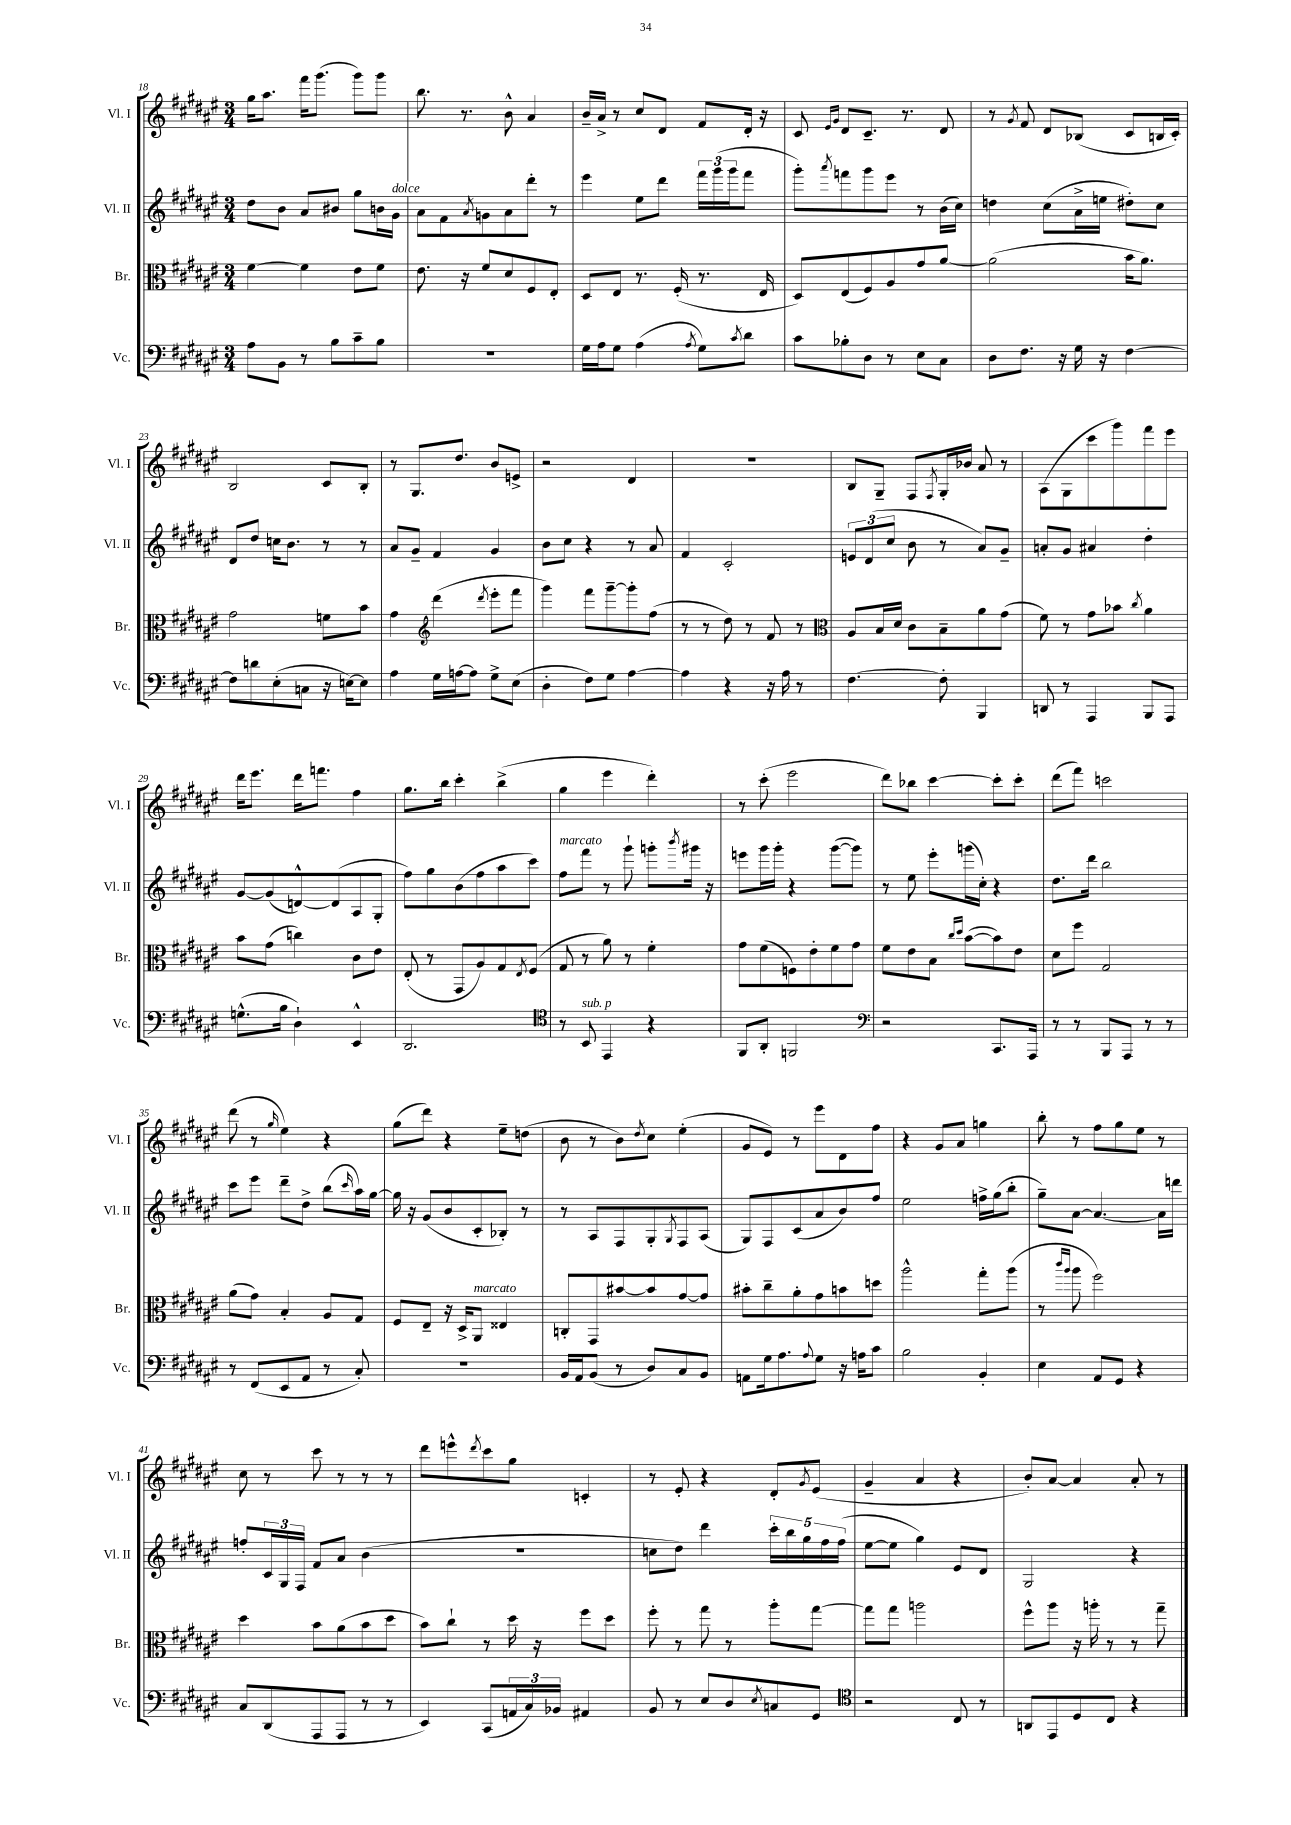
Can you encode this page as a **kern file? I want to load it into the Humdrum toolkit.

**kern	**kern	**kern	**kern
*staff4	*staff3	*staff2	*staff1
*clefF4	*clefC3	*clefG2	*clefG2
*k[f#c#g#d#a#e#]	*k[f#c#g#d#a#e#]	*k[f#c#g#d#a#e#]	*k[f#c#g#d#a#e#]
*M3/4	*M3/4	*M3/4	*M3/4
8A#	[4f#	8dd#	16gg#
.	.	.	8.aa#
8BB	.	8b	.
8r	4f#]	8a#	16fff#
.	.	.	(8.ggg#
8B	.	8b#	.
8c#~	8e#	8gg#	8ggg#)
8B	8f#	16b	8ggg#
.	.	16g#	.
=	=	=	=
2.r	8.e#	8a#	8.bb
.	.	8f#	.
.	16r	.	8.r
.	.	8qa#	.
.	8f#	8g	.
.	8d#	8a#	8b^^
.	8F#	8ddd#'	4a#
.	8E#'	8r	.
=	=	=	=
16G#	8D#	4eee#	16b~
16A#	.	.	16a#^
8G#	8E#	.	8r
(4A#	8.r	8ee#	8cc#
.	.	8ddd#	8d#
.	(16F#'	.	.
8qA#	.	.	.
8G#)	8.r	24fff#	8f#
.	.	(24ggg#	.
.	.	24ggg#	.
8qc#	.	.	.
8d#	.	8fff#	16d#'
.	16E#	.	16r
=	=	=	=
8c#	8D#)	8ggg#')	8c#
.	.	.	16qqe#
.	.	8qaaa#	16qqg#
8B-'	(8E#	8fff	8d#
8D#	8F#)	8ggg#	8.c#~
8r	8A#	8eee#	.
.	.	.	8.r
8E#	8g#	8r	.
8C#	[8a#	(16b	8d#
.	.	16cc#)	.
=	=	=	=
8D#	(2a#]	4dd	8r
.	.	.	8qg#
8.F#	.	.	8f#
.	.	(8cc#	8d#
16r	.	.	.
16G#	.	16a#^	(8B-
16r	.	16ee	.
[4F#	16b	8dd#')	8c#
.	8.a#)	.	.
.	.	8cc#	16B
.	.	.	16c#')
=	=	=	=
8F#]	2g#	8d#	2B
8d	.	8dd#	.
(8E#'	.	16cc	.
.	.	8.b	.
8C	.	.	.
16r	8f	8r	8c#
[16E)	.	.	.
8E]	8b	8r	8B'
=	=	=	=
4A#	4g#	8a#	8r
.	.	8g#~	8.G#
*	*clefG2	*	*
16G#	(4ddd#	4f#	.
[16A	.	.	8.dd#
8A]	.	.	.
.	8qddd#	.	.
8G#^	8eee#'	4g#	8b
(8E#	8fff#	.	8e^
=	=	=	=
4D#'	4ggg#)	8b	2r
.	.	8cc#	.
8F#)	8fff#	4r	.
8G#	[8ggg#~	.	.
[4A#	8ggg#']	8r	4d#
.	(8ff#	8a#	.
=	=	=	=
4A#]	8r	4f#	2.r
.	8r	.	.
4r	8dd#)	2c#'	.
.	8r	.	.
16r	8f#	.	.
16A#	.	.	.
8r	8r	.	.
=	=	=	=
*	*clefC3	*	*
[4.F#	8A#	12e	8B
.	.	(12d#	.
.	16B	.	8G#~
.	.	12cc#	.
.	16d#	.	.
.	8c#	8b	8F#
.	.	.	8qF#
8F#']	8B~	8r	16G#'
.	.	.	16b-
4BBB	8a#	8a#)	8a#
.	(8g#	8g#~	8r
=	=	=	=
8DD	8f#)	8a'	(8A#
8r	8r	8g#	8G#
4AAA#	8g#	4a#	8ccc#
.	8b-	.	8ggg#)
.	8qcc#	.	.
8BBB	4a#	4dd#'	8fff#
8AAA#	.	.	8eee#
=	=	=	=
(8.G^^	8b	[8g#	16ddd#
.	.	.	8.eee#
.	(8g#	(8g#]	.
16B	.	.	.
4D#`)	4cc)	[8d^^)	16ddd#
.	.	.	8.fff
.	.	(8d]	.
4EE#^^	8c#	8A#	4ff#
.	8e#	8G#'	.
=	=	=	=
2.DD#	(8E#'	8ff#)	8.gg#
.	8r	8gg#	.
.	.	.	16bb
.	8GG#	(8b	4ccc#'
.	8A#)	8ff#	.
.	8G#	8aa#	(4bb^
.	8qE#	.	.
.	(8F#	8ccc#)	.
=	=	=	=
*clefC4	*	*	*
8r	8G#	8ff#	4gg#
8BB	8r	8fff#	.
4EE#	8a#)	8r	4eee#
.	8r	8ggg#`	.
4r	4f#'	8ggg'	4ddd#')
.	.	8qbbb	.
.	.	16ggg#	.
.	.	16r	.
=	=	=	=
8FF#	8g#	8eee	8r
8AA#'	(8f#	16ggg#	(8ccc#'
.	.	16ggg#'	.
2FF	8F)	4r	2eee#
.	8e#'	.	.
.	8f#	([8ggg#	.
.	8g#	8ggg#])	.
=	=	=	=
*clefF4	*	*	*
2r	8f#	8r	8ddd#)
.	8e#	8ee#	8bb-
.	8B	8eee#'	[4ccc#
.	16qqcc#	.	.
.	16qqdd#	.	.
.	([8b	(16ggg	.
.	.	16cc#')	.
8.CC#	8b])	4r	8ccc#']
.	8e#	.	8ccc#'
16AAA#	.	.	.
=	=	=	=
8r	8d#	8.dd#	(8ddd#
8r	8ff#	.	8fff#)
.	.	16ddd#	.
8BBB	2G#	2bb	2ccc
8AAA#	.	.	.
8r	.	.	.
8r	.	.	.
=	=	=	=
8r	(8a#	8ccc#	(8ddd#
(8FF#	8g#)	8eee#	8r
.	.	.	16qqgg#
8EE#	4B'	8ddd#~	4ee#)
8AA#	.	8dd#^	.
8r	8A#	(8bb	4r
.	.	16qqccc#	.
8C#')	8G#	16aa#)	.
.	.	[16gg#	.
=	=	=	=
2.r	8F#	16gg#]	(8gg#
.	.	16r	.
.	8E#~	(8g#	8ddd#)
.	16r	8b	4r
.	16D#^	.	.
.	8AA#	8c#'	.
.	4E##	8B-')	8ee#~
.	.	8r	(8dd
=	=	=	=
16BB	8C'	8r	8b
16AA#	.	.	.
(8BB	8GG#	8A#	8r
8r	[8b#	8F#	8b)
.	.	.	8qdd#
8D#)	8b#]	8G#'	8cc#
.	.	8qG#	.
8C#	[8g#	8F#	(4ee#'
8BB	8g#]	(8A#	.
=	=	=	=
8AA	8b#'	8G#)	8g#
16G#	8cc#~	8F#	8e#)
8.A#	.	.	.
.	8a#'	(8c#	8r
8qqA#	.	.	.
8G#	8g#	8a#	8eee#
16r	8b	8b)	8d#
16A	.	.	.
8c#	8dd	8ff#	8ff#
=	=	=	=
2B	2aa#^^	2ee#	4r
.	.	.	8g#
.	.	.	8a#
4BB'	8gg#'	16ff^	4gg
.	.	(16gg#	.
.	(8aa#	8bb'	.
=	=	=	=
4E#	8r	8gg#~)	8bb'
.	16qqccc#	.	.
.	16qqaa#	.	.
.	8aa#	[8a#	8r
8AA#	2ff#)	4.a#_	8ff#
8GG#	.	.	8gg#
4r	.	.	8ee#
.	.	16a#]	8r
.	.	16ddd	.
=	=	=	=
8C#	4dd#	8ff'	8cc#
(8DD#	.	24c#	8r
.	.	24G#	.
.	.	24F#	.
8AAA#	8b	8f#	8ccc#
8AAA#	(8a#	8a#	8r
8r	8b	(4b	8r
8r	8dd#	.	8r
=	=	=	=
4EE#)	8b)	2.r	8ddd#
.	8cc#`	.	8eee^^
.	.	.	8qddd#
(8CC#	8r	.	8ccc#
24AA	16dd#	.	8gg#
24C#)	.	.	.
.	16r	.	.
24BB-	.	.	.
4AA#	8ff#	.	4c'
.	8dd#	.	.
=	=	=	=
8BB	8ff#'	8cc	8r
8r	8r	8dd#)	8e#'
8E#	8gg#	4ddd#	4r
8D#	8r	.	.
8qE#	.	.	.
8C	8aa#'	20ccc#'	8d#'
.	.	20bb	.
.	.	20gg#	.
.	.	.	8qg#
8GG#	[8gg#	.	(8e#
.	.	20ff#	.
.	.	(20ff#	.
=	=	=	=
*clefC4	*	*	*
2r	8gg#]	[8ee#	4g#~
.	8gg#	8ee#]	.
.	2aa	4gg#)	4a#
8C#	.	8e#	4r
8r	.	8d#	.
=	=	=	=
8AA	8ff#^^	2G#	8b')
8EE#	8aa#	.	[8a#
8D#	16r	.	4a#]
.	16aa'	.	.
8C#	8r	.	.
4r	8r	4r	8a#'
.	8gg#~	.	8r
==	==	==	==
*-	*-	*-	*-
